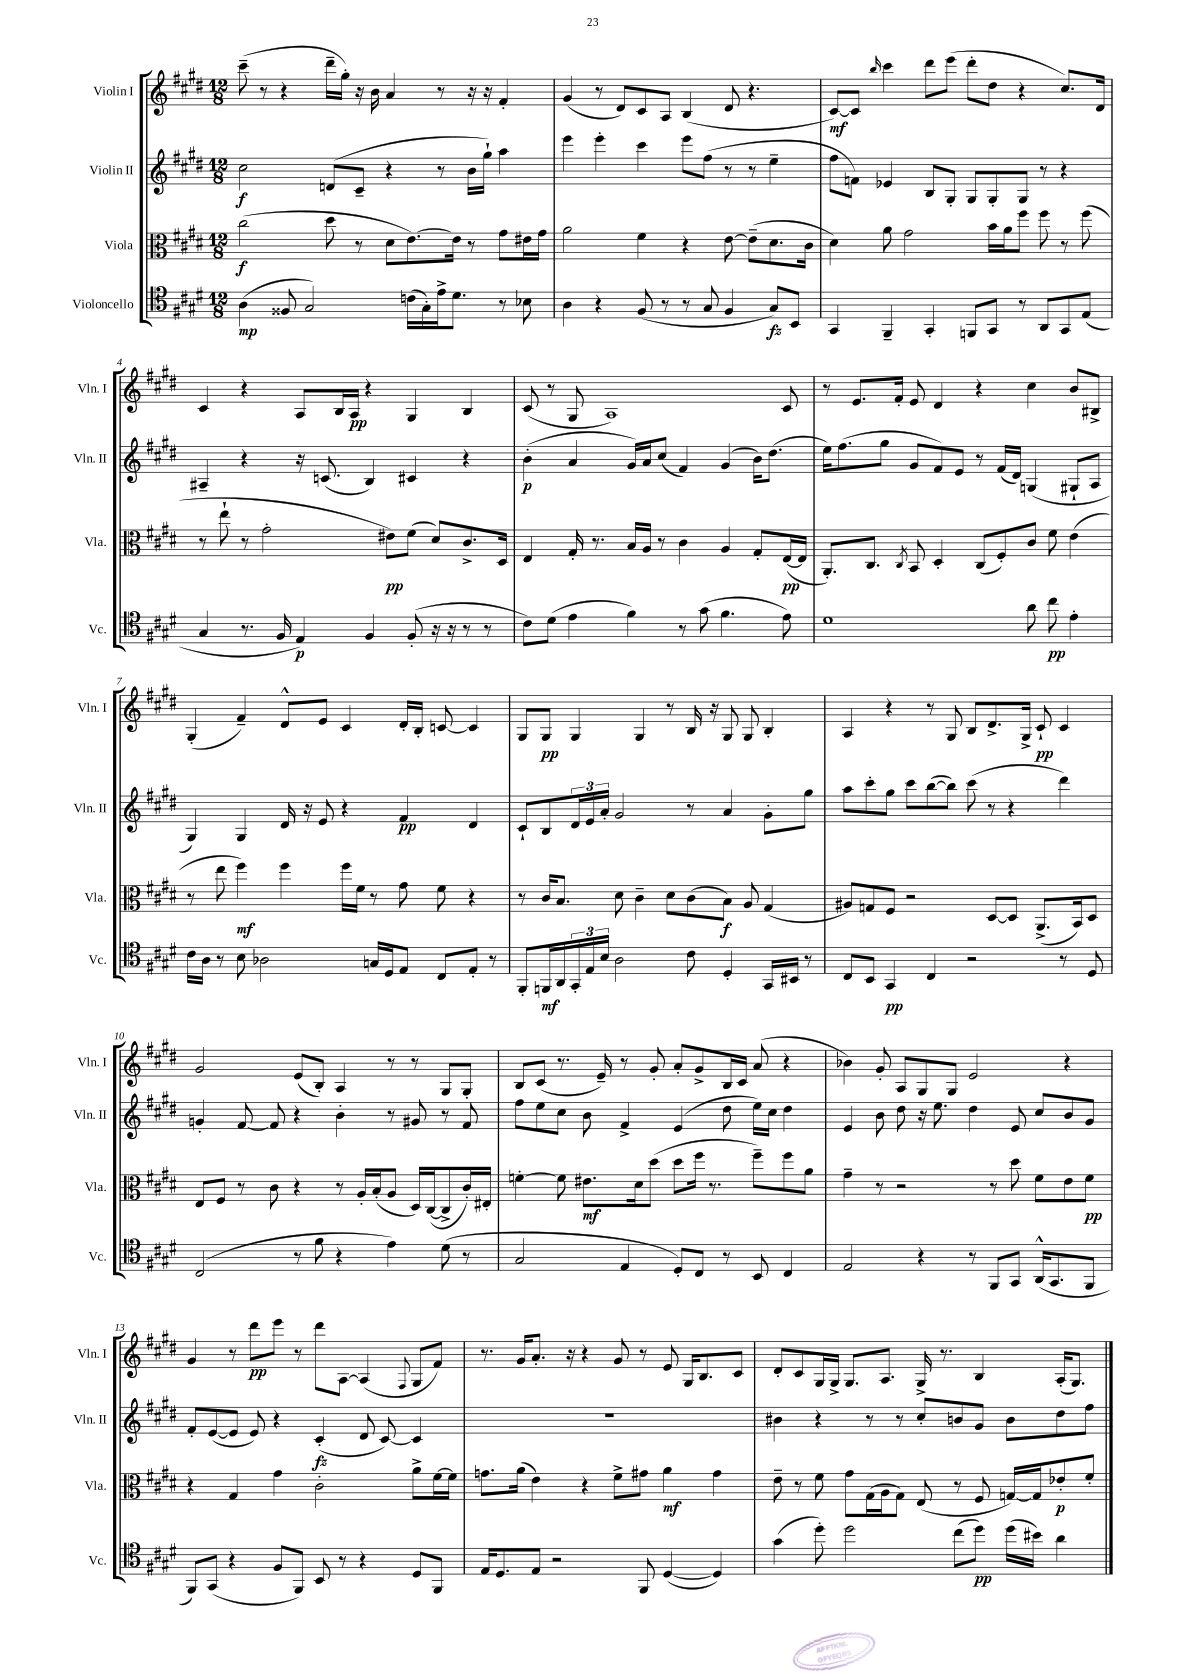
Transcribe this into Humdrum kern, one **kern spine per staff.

**kern	**dynam	**kern	**dynam	**kern	**dynam	**kern	**dynam
*part4	*part4	*part3	*part3	*part2	*part2	*part1	*part1
*staff4	*staff4	*staff3	*staff3	*staff2	*staff2	*staff1	*staff1
*I"Violoncello	*	*I"Viola	*	*I"Violin II	*	*I"Violin I	*
*I'Vc.	*	*I'Vla.	*	*I'Vln. II	*	*I'Vln. I	*
*clefC4	*	*clefC3	*	*clefG2	*	*clefG2	*
*k[f#c#g#d#]	*	*k[f#c#g#d#]	*	*k[f#c#g#d#]	*	*k[f#c#g#d#]	*
*M12/8	*	*M12/8	*	*M12/8	*	*M12/8	*
=1	=1	=1	=1	=1	=1	=1	=1
(4A\	mp	(2cc#\	f	2cc#\	f	(8ccc#~\	.
.	.	.	.	.	.	8r	.
8F##X/	.	.	.	.	.	4r	.
2G#/)	.	.	.	.	.	.	.
.	.	8dd#\	.	(8dn/L	.	16ddd#~\LL	.
.	.	.	.	.	.	16gg#'\JJ)	.
.	.	8r	.	8c#~/J	.	16r	.
.	.	.	.	.	.	16b\	.
.	.	8d#\L	.	4r	.	4a/	.
(16cn\LL	.	[8.e\)	.	.	.	.	.
16G#'\)	.	.	.	.	.	.	.
16e^\J	.	.	.	8r	.	8r	.
8.d#\J	.	16e\Jk]	.	.	.	.	.
.	.	8r	.	16b\LL	.	16r	.
.	.	.	.	16gg#`\JJ)	.	16r	.
8r	.	8g#\L	.	4aa\	.	4f#'/	.
8B-X\	.	16e#X\L	.	.	.	.	.
.	.	16g#\JJ	.	.	.	.	.
=2	=2	=2	=2	=2	=2	=2	=2
4A\	.	2a\	.	4eee\	.	(4g#/	.
4r	.	.	.	4eee'\	.	8r	.
.	.	.	.	.	.	8d#/L)	.
(8F#/	.	4f#\	.	4ccc#\	.	8c#/	.
8r	.	.	.	.	.	8A/J	.
8r	.	4r	.	8eee\L	.	(4B/	.
8G#/	.	.	.	(8ff#\J	.	.	.
4F#/	.	[8e\	.	8r	.	8d#/	.
.	.	(8e~\L]	.	8r	.	4.r	.
8G#/L)	fz	8.d#\	.	4ee~\	.	.	.
8BB/J	.	.	.	.	.	.	.
.	.	16c#\Jk	.	.	.	.	.
=3	=3	=3	=3	=3	=3	=3	=3
4GG#/	.	4d#\)	.	8ff#\L	.	[8c#/L)	mf
.	.	.	.	8fn\J)	.	8c#/J]	.
.	.	.	.	.	.	16qqbb/	.
4FF#~/	.	8a\	.	4e-X/	.	4ccc#\	.
.	.	2g#\	.	.	.	.	.
4GG#'/	.	.	.	8B/L	.	8ddd#\L	.
.	.	.	.	8G#'/J	.	(8eee\J	.
8FFn/L	.	.	.	8G#/L	.	8ddd#'\L	.
8GG#/J	.	16b\LL	.	8G#'/	.	8dd#\J	.
.	.	16a\J	.	.	.	.	.
8r	.	8ff#\J	.	8G#/J	.	4r	.
8AA/L	.	8ff#\	.	8r	.	.	.
8GG#/	.	8r	.	4r	.	8.cc#/L)	.
(8E/J	.	(8ff#\	.	.	.	.	.
.	.	.	.	.	.	16d#/Jk	.
!!LO:LB:g=z
=4	=4	=4	=4	=4	=4	=4	=4
4G#/	.	8r	.	4A#X~/	.	4c#/	.
.	.	8ee`\	.	.	.	.	.
8.r	.	8r	.	4r	.	4r	.
.	.	2g#'\	.	.	.	.	.
16F#/	.	.	.	.	.	.	.
4E/)	p	.	.	16r	.	8A/L	.
.	.	.	.	(8.cn/	.	.	.
.	.	.	.	.	.	16B/L	.
.	.	.	.	.	.	16A/JJ	pp
4F#/	.	.	.	4B/)	.	4r	.
.	.	8e#X\L)	pp	.	.	.	.
(8F#'/	.	(8f#\J	.	4c#X/	.	4G#/	.
16r	.	8d#/L)	.	.	.	.	.
16r	.	.	.	.	.	.	.
8r	.	8.c#^/	.	4r	.	4B/	.
8r	.	.	.	.	.	.	.
.	.	16D#/Jk	.	.	.	.	.
=5	=5	=5	=5	=5	=5	=5	=5
8c#\L)	.	4E/	.	(4b'\	p	(8c#/	.
(8d#\J	.	.	.	.	.	8r	.
4e\	.	16G#'/	.	4a/	.	8G#/	.
.	.	8.r	.	.	.	.	.
.	.	.	.	.	.	1A)	.
4f#\)	.	16B/LL	.	16g#/LL)	.	.	.
.	.	16A/JJ	.	16a/J	.	.	.
.	.	8r	.	(8cc#/J	.	.	.
8r	.	4c#\	.	4f#/)	.	.	.
(8g#\	.	.	.	.	.	.	.
4.f#\	.	4A/	.	(4g#/	.	.	.
.	.	8G#'/L	.	16b\KL)	.	.	.
.	.	.	.	(8.dd#\J	.	.	.
8e\)	.	([16E/L	pp	.	.	8c#/	.
.	.	16E/JJ]	.	.	.	.	.
=6	=6	=6	=6	=6	=6	=6	=6
1d#	.	8.AA'/L)	.	16ee\KL)	.	8r	.
.	.	.	.	(8.ff#\	.	.	.
.	.	.	.	.	.	8.e/L	.
.	.	8.C#/J	.	.	.	.	.
.	.	.	.	8gg#\J	.	.	.
.	.	.	.	.	.	16f#'/Jk	.
.	.	8qC#/	.	.	.	.	.
.	.	8BB/	.	8g#/L	.	8e/	.
.	.	4D#'/	.	8f#/)	.	4d#/	.
.	.	.	.	8e/J	.	.	.
.	.	(8C#/L	.	8r	.	4r	.
.	.	8F#'/)	.	(16f#/LL	.	.	.
.	.	.	.	16d#/JJ)	.	.	.
8a\	.	8c#/J	.	(4Gn/	.	4cc#\	.
8cc#\	pp	8f#\	.	.	.	.	.
4e'\	.	(4e\	.	8G#X`/L	.	8b/L	.
.	.	.	.	8A/J	.	8B#X^/J	.
!!LO:LB:g=z
=7	=7	=7	=7	=7	=7	=7	=7
16c#\LL	.	8r	.	4G#/)	.	(4G#'/	.
16A\JJ	.	.	.	.	.	.	.
8r	.	8ee\	.	.	.	.	.
8B\	.	4ff#\)	mf	4G#/	.	4f#~/)	.
2A-X\	.	.	.	.	.	.	.
.	.	4ff#\	.	16d#/	.	8d#^^/L	.
.	.	.	.	16r	.	.	.
.	.	.	.	8e/	.	8e/J	.
.	.	16ff#\LL	.	4r	.	4c#/	.
.	.	16f#\JJ	.	.	.	.	.
16Gn/LL	.	8r	.	.	.	.	.
16D#/J	.	.	.	.	.	.	.
8E/J	.	8g#\	.	4f#/	pp	16d#'/LL	.
.	.	.	.	.	.	16B'/JJ	.
8C#/L	.	8f#\	.	.	.	[8cn/	.
8E'/J	.	4r	.	4d#/	.	4c/]	.
8r	.	.	.	.	.	.	.
=8	=8	=8	=8	=8	=8	=8	=8
8FF#'/L	.	8r	.	8c#`/L	.	8G#/L	.
16FFn/L	mf	16c#/KL	.	8B/	.	8G#/J	pp
16AA/	.	8.B/J	.	.	.	.	.
24GG#'/	.	.	.	24d#/L	.	4G#/	.
24E/	.	.	.	24e/	.	.	.
24B/JJ	.	.	.	24a'/JJ	.	.	.
2A\	.	8d#\	.	2g#/	.	.	.
.	.	4c#~\	.	.	.	4G#/	.
.	.	8d#\L	.	.	.	8r	.
8c#\	.	(8c#\	.	8r	.	16B/	.
.	.	.	.	.	.	16r	.
4D#'/	.	8B\J)	f	4a/	.	8G#/	.
.	.	8A/	.	.	.	8G#/	.
16GG#/LL	.	(4G#/	.	8g#'\L	.	4B'/	.
16BB#X/JJ	.	.	.	.	.	.	.
8r	.	.	.	8gg#\J	.	.	.
=9	=9	=9	=9	=9	=9	=9	=9
8C#/L	.	8A#X/L)	.	8aa\L	.	4A/	.
8BB/J	.	8Gn/	.	8ccc#'\	.	.	.
4GG#/	pp	8F#/J	.	8gg#\J	.	4r	.
.	.	2r	.	8ccc#\L	.	.	.
4C#/	.	.	.	([8bb\	.	8r	.
.	.	.	.	8bb\J])	.	8G#/	.
2r	.	.	.	(8ccc#\	.	8B/L	.
.	.	[8D#/L	.	8r	.	8.d#^/	.
.	.	8D#/J]	.	4r	.	.	.
.	.	.	.	.	.	16G#^/Jk	.
.	.	(8.AA^/L	.	.	.	8c#`/	pp
8r	.	.	.	4ddd#\)	.	4c#/	.
.	.	16BB/k)	.	.	.	.	.
8D#/	.	8D#/J	.	.	.	.	.
!!LO:LB:g=z
=10	=10	=10	=10	=10	=10	=10	=10
(2C#/	.	8E/L	.	4gn'/	.	2g#/	.
.	.	8F#/J	.	.	.	.	.
.	.	8r	.	[8f#/	.	.	.
.	.	8c#\	.	8f#/]	.	.	.
8r	.	4r	.	4r	.	(8e/L	.
8f#\	.	.	.	.	.	8B'/J)	.
4r	.	8r	.	4b'\	.	4A/	.
.	.	16A'/LL	.	.	.	.	.
.	.	(16B'/J	.	.	.	.	.
4e\)	.	8A/J	.	8r	.	8r	.
.	.	16D#/LL)	.	8g#X/	.	8r	.
.	.	([16C#/J	.	.	.	.	.
(8d#\	.	8C#^/]	.	8r	.	8G#/L	.
8r	.	16c#'/L)	.	8f#/	.	8G#'/J	.
.	.	16E#X'/JJ	.	.	.	.	.
=11	=11	=11	=11	=11	=11	=11	=11
2G#/	.	[4fn'\	.	8ff#\L	.	8B/L	.
.	.	.	.	8ee\	.	(8c#/J	.
.	.	8f\]	.	8cc#\J	.	8.r	.
.	.	8.e#X\L	mf	8b\	.	.	.
.	.	.	.	.	.	16e~/)	.
4E/	.	.	.	4f#^/	.	8r	.
.	.	16d#\k	.	.	.	.	.
.	.	(8dd#\J	.	.	.	8g#'/	.
8D#'/L)	.	8dd#\L	.	(4e/	.	8a'/L	.
8C#/J	.	16ff#\Jk	.	.	.	8g#^/	.
.	.	8.r	.	.	.	.	.
8r	.	.	.	8dd#\	.	16B/L	.
.	.	.	.	.	.	16c#/JJ	.
8BB/	.	8ff#~\L)	.	16ee\LL)	.	(8a/	.
.	.	.	.	16cc#\JJ	.	.	.
4C#/	.	8ff#\	.	4dd#\	.	4r	.
.	.	8a\J	.	.	.	.	.
=12	=12	=12	=12	=12	=12	=12	=12
2E/	.	4g#~\	.	4e/	.	4b-X\)	.
.	.	8r	.	8b\	.	8g#'/	.
.	.	2r	.	8dd#\	.	8A/L	.
4r	.	.	.	16r	.	8G#/	.
.	.	.	.	8.ee\	.	.	.
.	.	.	.	.	.	8G#/J	.
8r	.	.	.	4dd#\	.	2e/	.
8FF#/L	.	8r	.	.	.	.	.
8GG#/J	.	8dd#\	.	8e/	.	.	.
(16AA^^/KL	.	8f#\L	.	8cc#/L	.	.	.
8.GG#/	.	.	.	.	.	.	.
.	.	8e\	.	8b/	.	4r	.
8FF#/J	.	8f#\J	pp	8g#/J	.	.	.
!!LO:LB:g=z
=13	=13	=13	=13	=13	=13	=13	=13
8FF#/L)	.	4r	.	8f#'/L	.	4g#/	.
(8GG#/J	.	.	.	([8e/	.	.	.
4r	.	4G#/	.	8e/J]	.	8r	.
.	.	.	.	8e/)	.	8ddd#\L	pp
8F#/L	.	4g#\	.	4r	.	8eee\J	.
8FF#/J)	.	.	.	.	.	8r	.
8BB/	.	2c#'\	.	(4c#'/	fz	8ddd#\L	.
8r	.	.	.	.	.	[8A\J	.
4r	.	.	.	8d#/	.	(4A/]	.
.	.	.	.	[8c#/)	.	.	.
.	.	.	.	.	.	8qqF#/	.
8D#/L	.	8a^\L	.	4c#/]	.	8G#/L	.
8FF#/J	.	[16f#\L	.	.	.	8f#/J)	.
.	.	16f#\JJ]	.	.	.	.	.
=14	=14	=14	=14	=14	=14	=14	=14
16E/KL	.	8.gn\L	.	1.r	.	8.r	.
8.D#/	.	.	.	.	.	.	.
.	.	(16a\Jk	.	.	.	16g#/KL	.
8E/J	.	4e\)	.	.	.	8.a'/J	.
2r	.	.	.	.	.	.	.
.	.	.	.	.	.	16r	.
.	.	4r	.	.	.	4r	.
.	.	8f#^\L	.	.	.	8g#/	.
8FF#/	.	8g#X\J	.	.	.	8r	.
([4D#/	.	4a\	mf	.	.	8e/	.
.	.	.	.	.	.	16G#/KL	.
.	.	.	.	.	.	8.B/	.
4D#/])	.	4g#\	.	.	.	.	.
.	.	.	.	.	.	8c#/J	.
=15	=15	=15	=15	=15	=15	=15	=15
(4g#\	.	8e~\	.	4b#X\	.	8d#'/L	.
.	.	8r	.	.	.	8c#/	.
8dd#'\)	.	8f#\	.	4r	.	16G#/L	.
.	.	.	.	.	.	16G#^/JJ	.
2dd#\	.	8g#\L	.	.	.	8.G#/L	.
.	.	(16G#\L	.	8r	.	.	.
.	.	16A\J	.	.	.	8.A/J	.
.	.	8G#\J)	.	8r	.	.	.
.	.	(8E/	.	8cc#'/L	.	16G#^/	.
.	.	.	.	.	.	8.r	.
(8cc#\L	.	8r	.	8bn/	.	.	.
8dd#\J)	pp	8F#/	.	8g#/J	.	4B/	.
(16dd#\LL	.	[16Gn/LL)	.	8b\L	.	.	.
16b#X\JJ)	.	16G/J]	.	.	.	.	.
4a\	.	8e-X'/	p	8dd#\	.	(16A'/KL	.
.	.	.	.	.	.	8.G#/J)	.
.	.	8f#'/J	.	8ff#\J	.	.	.
==	==	==	==	==	==	==	==
*-	*-	*-	*-	*-	*-	*-	*-
